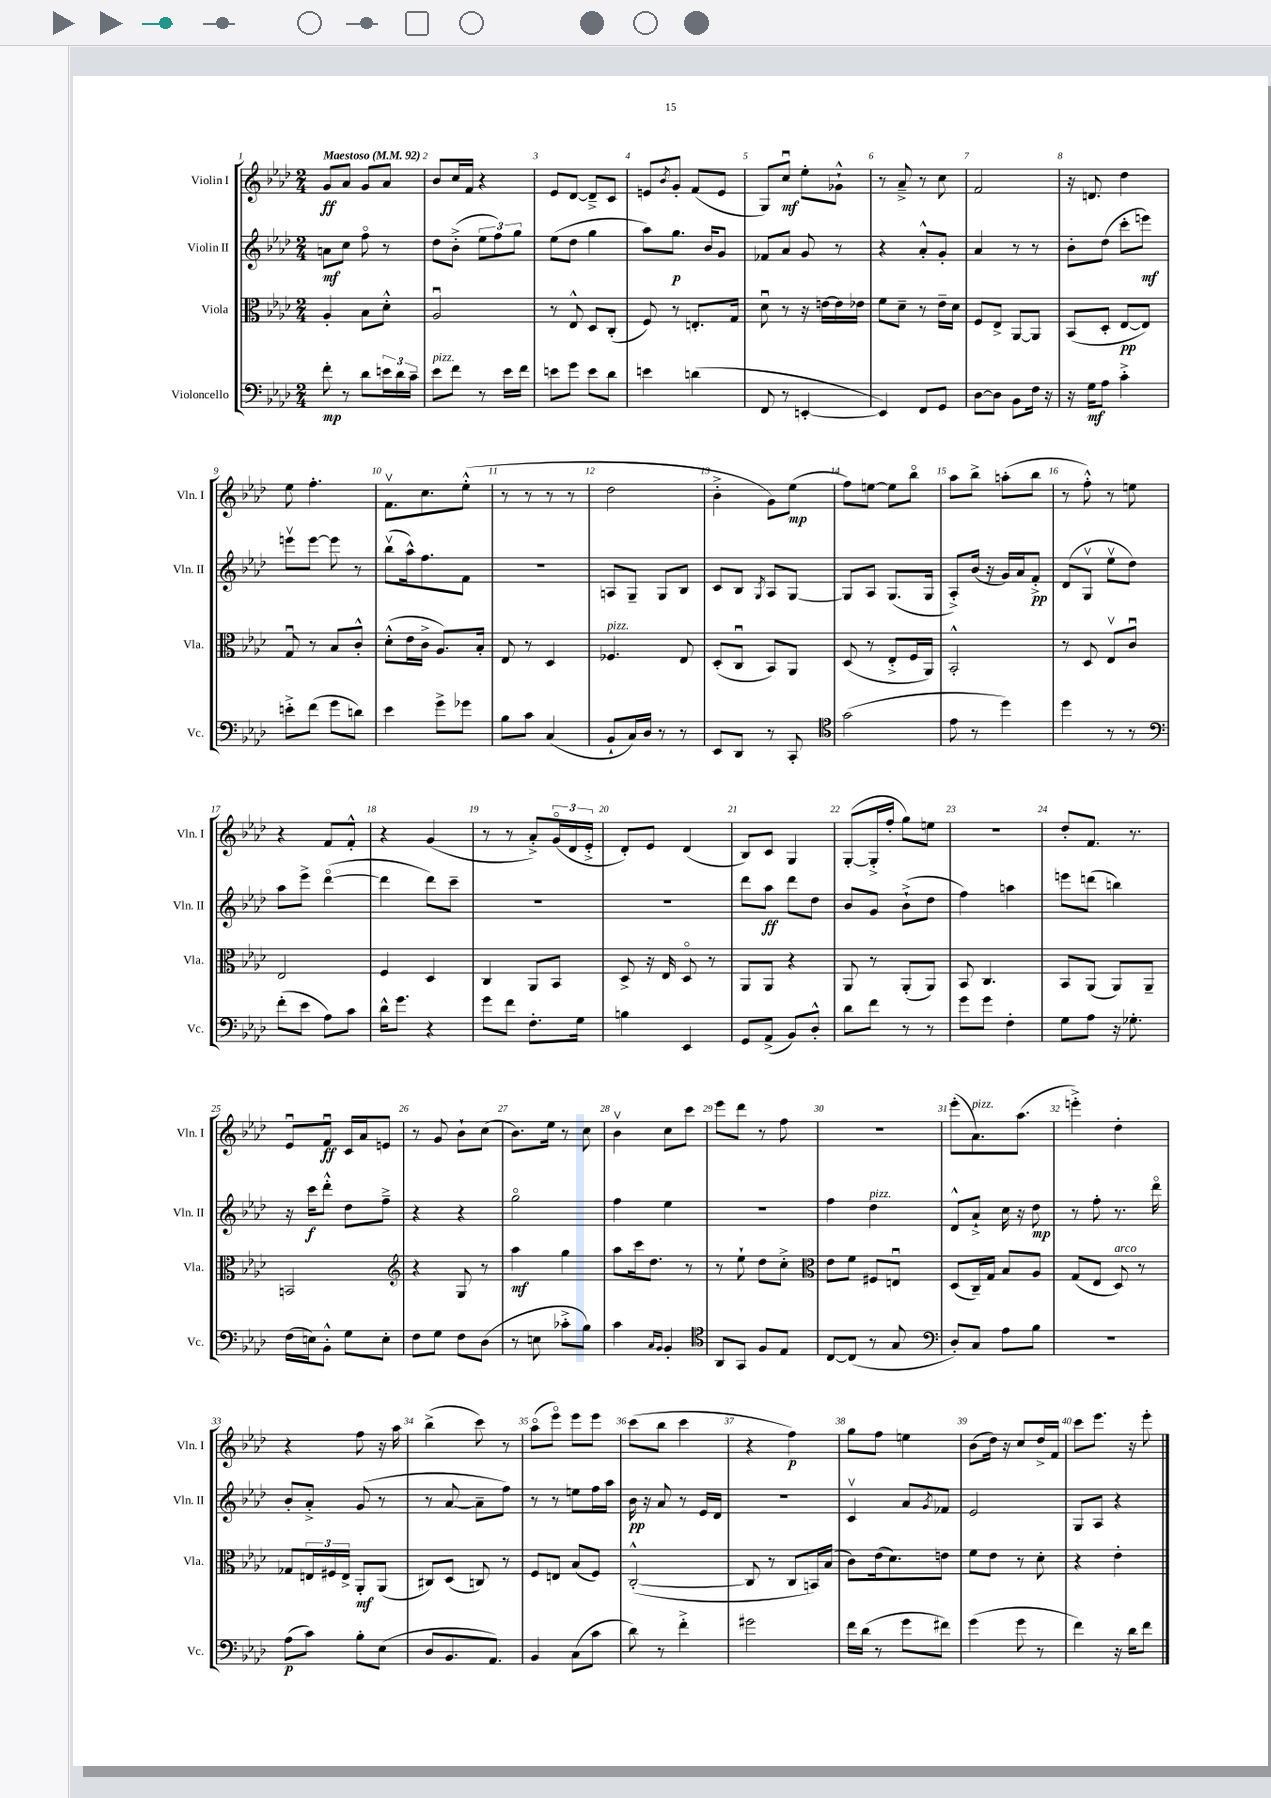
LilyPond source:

<<
\new StaffGroup <<
\new Staff = "s0" \with { instrumentName = "Violin I" shortInstrumentName = "Vln. I" } {
    \clef treble \key aes \major \numericTimeSignature \time 2/4 \tempo "Maestoso" 4 = 92
    g'8\ff aes'8 g'8 aes'8 |
    bes'8 c''16 f'16 r4 |
    ees'8 des'8~ des'8---> c'8 |
    e'8 \acciaccatura { bes'8 } g'8-. f'8( e'8 |
    g8) c''8\downbow\mf ees''8-. ges'8-!-^ |
    r8 aes'8---> r8 c''8 |
    f'2 |
    r16 d'8. des''4 |
    ees''8 f''4.-. |
    f'8.\upbow c''8. ees''8-.-^( |
    r8 r8 r8 r8 |
    des''2 |
    bes'4-.-> g'8) ees''8\mp( |
    f''8) e''8~ e''8 bes''8\flageolet |
    aes''8 bes''8-> a''8-.( bes''8 |
    r8 f''8-.-^) r8 e''8 |
    r4 f'8 f'8-.-^ |
    r4 g'4( |
    r8 r8 aes'8-.->) \tuplet 3/2 { g'16\flageolet( des'16 ees'16-.-> } |
    des'8-.) ees'8 des'4( |
    bes8) c'8 g4 |
    g8~-.( g16-.-> f''16-. g''8) e''8 |
    r2 |
    des''8-. f'8. r8. |
    ees'8\downbow f'8\downbow\ff c'16 aes'16 e'8 |
    r8 g'8 bes'8-! c''8( |
    bes'8.) ees''16 r8 c''8 |
    bes'4\upbow c''8 c'''8 |
    ees'''8 des'''8 r8 f''8 |
    R2 |
    ees'''8-.( aes'8.^\markup { \italic "pizz." }) aes''8.( |
    e'''4-.->) des''4-. |
    r4 f''8 r16 aes''16 |
    bes''4->( c'''8) r8 |
    aes''8\flageolet( ees'''8\flageolet) ees'''8 ees'''8 |
    c'''8( bes''8 c'''4 |
    r4 f''4\p) |
    g''8 f''8 e''4 |
    bes'8( des''16) r16 c''8 des''16-> f'16 |
    c'''8 ees'''8. r16 ees'''8-. \bar "|." |
}
\new Staff = "s1" \with { instrumentName = "Violin II" shortInstrumentName = "Vln. II" } {
    \clef treble \key aes \major \numericTimeSignature \time 2/4
    a'8\mf c''8 f''8\flageolet r8 |
    des''8 bes'8-.->( \tuplet 3/2 { ees''8 f''8) g''8 } |
    ees''8( des''8 g''4 |
    aes''8) g''8.\p bes'16 g'8 |
    fes'8 aes'8 g'8 r8 |
    r4 aes'8-.-^ g'8-. |
    aes'4 r8 r8 |
    bes'8-. des''8( c'''8-. e'''8\mf) |
    e'''8\upbow e'''8~ e'''8 r8 |
    bes''8\upbow( aes''16-^) f''8. f'8 |
    r2 |
    a8 g8-- g8 bes8 |
    c'8 bes8 \acciaccatura { g8 } aes8 g8~ |
    g8 aes8 g8.( g16 |
    aes8-.->) bes'16( r16 g'16) aes'16 f'8-.->\pp |
    des'8( g8\upbow ees''8\upbow des''8) |
    aes''8 ees'''8-> des'''4~\flageolet( |
    des'''4 des'''8) c'''8-- |
    R2 |
    r2 |
    des'''8 aes''8\ff des'''8 des''8 |
    bes'8 g'8 bes'8-!->( des''8 |
    f''4) a''4 |
    e'''8 d'''8( b''4) |
    r16 c'''16\f des'''8-.-^ des''8 f''8---> |
    r4 r4 |
    g''2\flageolet |
    f''4 ees''4 |
    R2 |
    f''4 des''4^\markup { \italic "pizz." } |
    des'8-^ aes'8-!-> c''16 r16 des''8\mp |
    r8 f''8-. r8. des'''16\flageolet |
    bes'8-. aes'8-.-> g'8( r8 |
    r8 aes'8~ aes'8-- f''8) |
    r8 r8 e''8 f''16 aes''16 |
    bes'16\pp r16 aes'8 r8 ees'16 des'16 |
    r2 |
    c'4\upbow aes'8 \acciaccatura { g'8 } fes'8 |
    ees'2 |
    g8 aes8 r4 \bar "|." |
}
\new Staff = "s2" \with { instrumentName = "Viola" shortInstrumentName = "Vla." } {
    \clef alto \key aes \major \numericTimeSignature \time 2/4
    aes4-. bes8 des'8-.-^ |
    aes2\downbow |
    r8 ees8-^ des8 c8-.( |
    f8) r8 e8.-. g16 |
    des'8\downbow r8 r16 e'16~ e'16 ees'16 |
    f'8 des'8-- r8 ees'16-- des'16 |
    f8 ees8-> aes,8~ aes,8 |
    bes,8( des8-. ees8~\pp ees8) |
    g8\downbow r8 bes8 c'8-.-^ |
    des'8-.-^( ees'16 c'16-> aes8.) bes16-. |
    ees8 r8 des4 |
    fes4.^\markup { \italic "pizz." } ees8 |
    des8-.( c8\downbow bes,8) aes,8 |
    des8( r8 ees8-.-> f16 aes,16) |
    bes,2-.-^ |
    r8 des8 ees8\upbow c'8\downbow |
    ees2 |
    f4 des4 |
    c4 aes,8 bes,8 |
    des8-> r16 ees16 des8\flageolet r8 |
    aes,8 aes,8 r4 |
    aes,8 r8 aes,8-.( aes,8) |
    bes,8 c4. |
    bes,8 aes,8( aes,8) aes,8-- |
    b,2 |
    \clef treble r4 g8 r8 |
    aes''4\mf g''4 |
    aes''8 c'''16 des''8. r8 |
    r8 ees''8-! des''8 c''8-.-> |
    \clef alto ees'8 f'8 fis8 e8\downbow |
    des8( c16--) g16 bes8 aes8 |
    g8( ees8 des8^\markup { \italic "arco" }) r8 |
    ges8 \tuplet 3/2 { e16 fis16 e16-> } aes,8-.\mf aes,8( |
    cis8) des8( c8) r8 |
    f8 e8 bes8( f8) |
    c2~-.-^( |
    c8 r8 c8 b,16) bes16( |
    c'8) ees'16( des'8.) e'8 |
    f'8 ees'8 r8 des'8-. |
    r4 ees'4-. \bar "|." |
}
\new Staff = "s3" \with { instrumentName = "Violoncello" shortInstrumentName = "Vc." } {
    \clef bass \key aes \major \numericTimeSignature \time 2/4
    f'8-.\mp r8 des'8 \tuplet 3/2 { e'16 des'16 c'16-- } |
    ees'8^\markup { \italic "pizz." } f'8 r8 ees'16 f'16 |
    e'8 g'8 e'8 des'8 |
    e'4 d'4( |
    f,8 r8 e,4~-. |
    e,4) f,8 g,8 |
    des8~ des8 bes,8 f16 r16 |
    r16 g16\mf aes8 c'4-.-> |
    e'8-.-> f'8( g'8 d'8) |
    ees'4 g'8-> ges'8 |
    bes8 c'8 c4( |
    bes,8-! c16) des16 r8 r8 |
    ees,8 des,8 r8 c,8-. |
    \clef tenor g'2( |
    ees'8 r8 des''4) |
    des''4 r8 r8 |
    \clef bass f'8-.( ees'8 aes8) c'8 |
    des'16-^ g'8. r4 |
    g'8 f'8 f8.-. g16 |
    b4 ees,4 |
    g,8 aes,8->( bes,8) des8-.-^ |
    des'8 f'8 r8 r8 |
    g'8 g'8 f4-. |
    g8 aes8 r16 ges8.-. |
    f16( e16) bes,8-.-^ g8 e8-. |
    f8 g8 f8 des8( |
    r8 e8 ces'8-.-> bes8) |
    c'4 \grace { c16 bes,16 } bes,4-. |
    \clef tenor aes,8 g,8 f8 ees8 |
    c8~ c8( r8 g8 |
    \clef bass des8-.) c8 aes8 bes8 |
    r2 |
    aes8\p( c'8) bes8-. ees8( |
    des8 bes,8. aes,8.) |
    bes,4 c8( c'8 |
    des'8) r8 f'4-.-> |
    gis'2 |
    f'16 des'16( r8 g'8 fis'8) |
    g'4( g'8 r8 |
    f'4) r16 des'16 f'8 \bar "|." |
}
>>
>>
\layout { \context { \Score \override BarNumber.break-visibility = ##(#f #t #t) barNumberVisibility = #all-bar-numbers-visible } }
